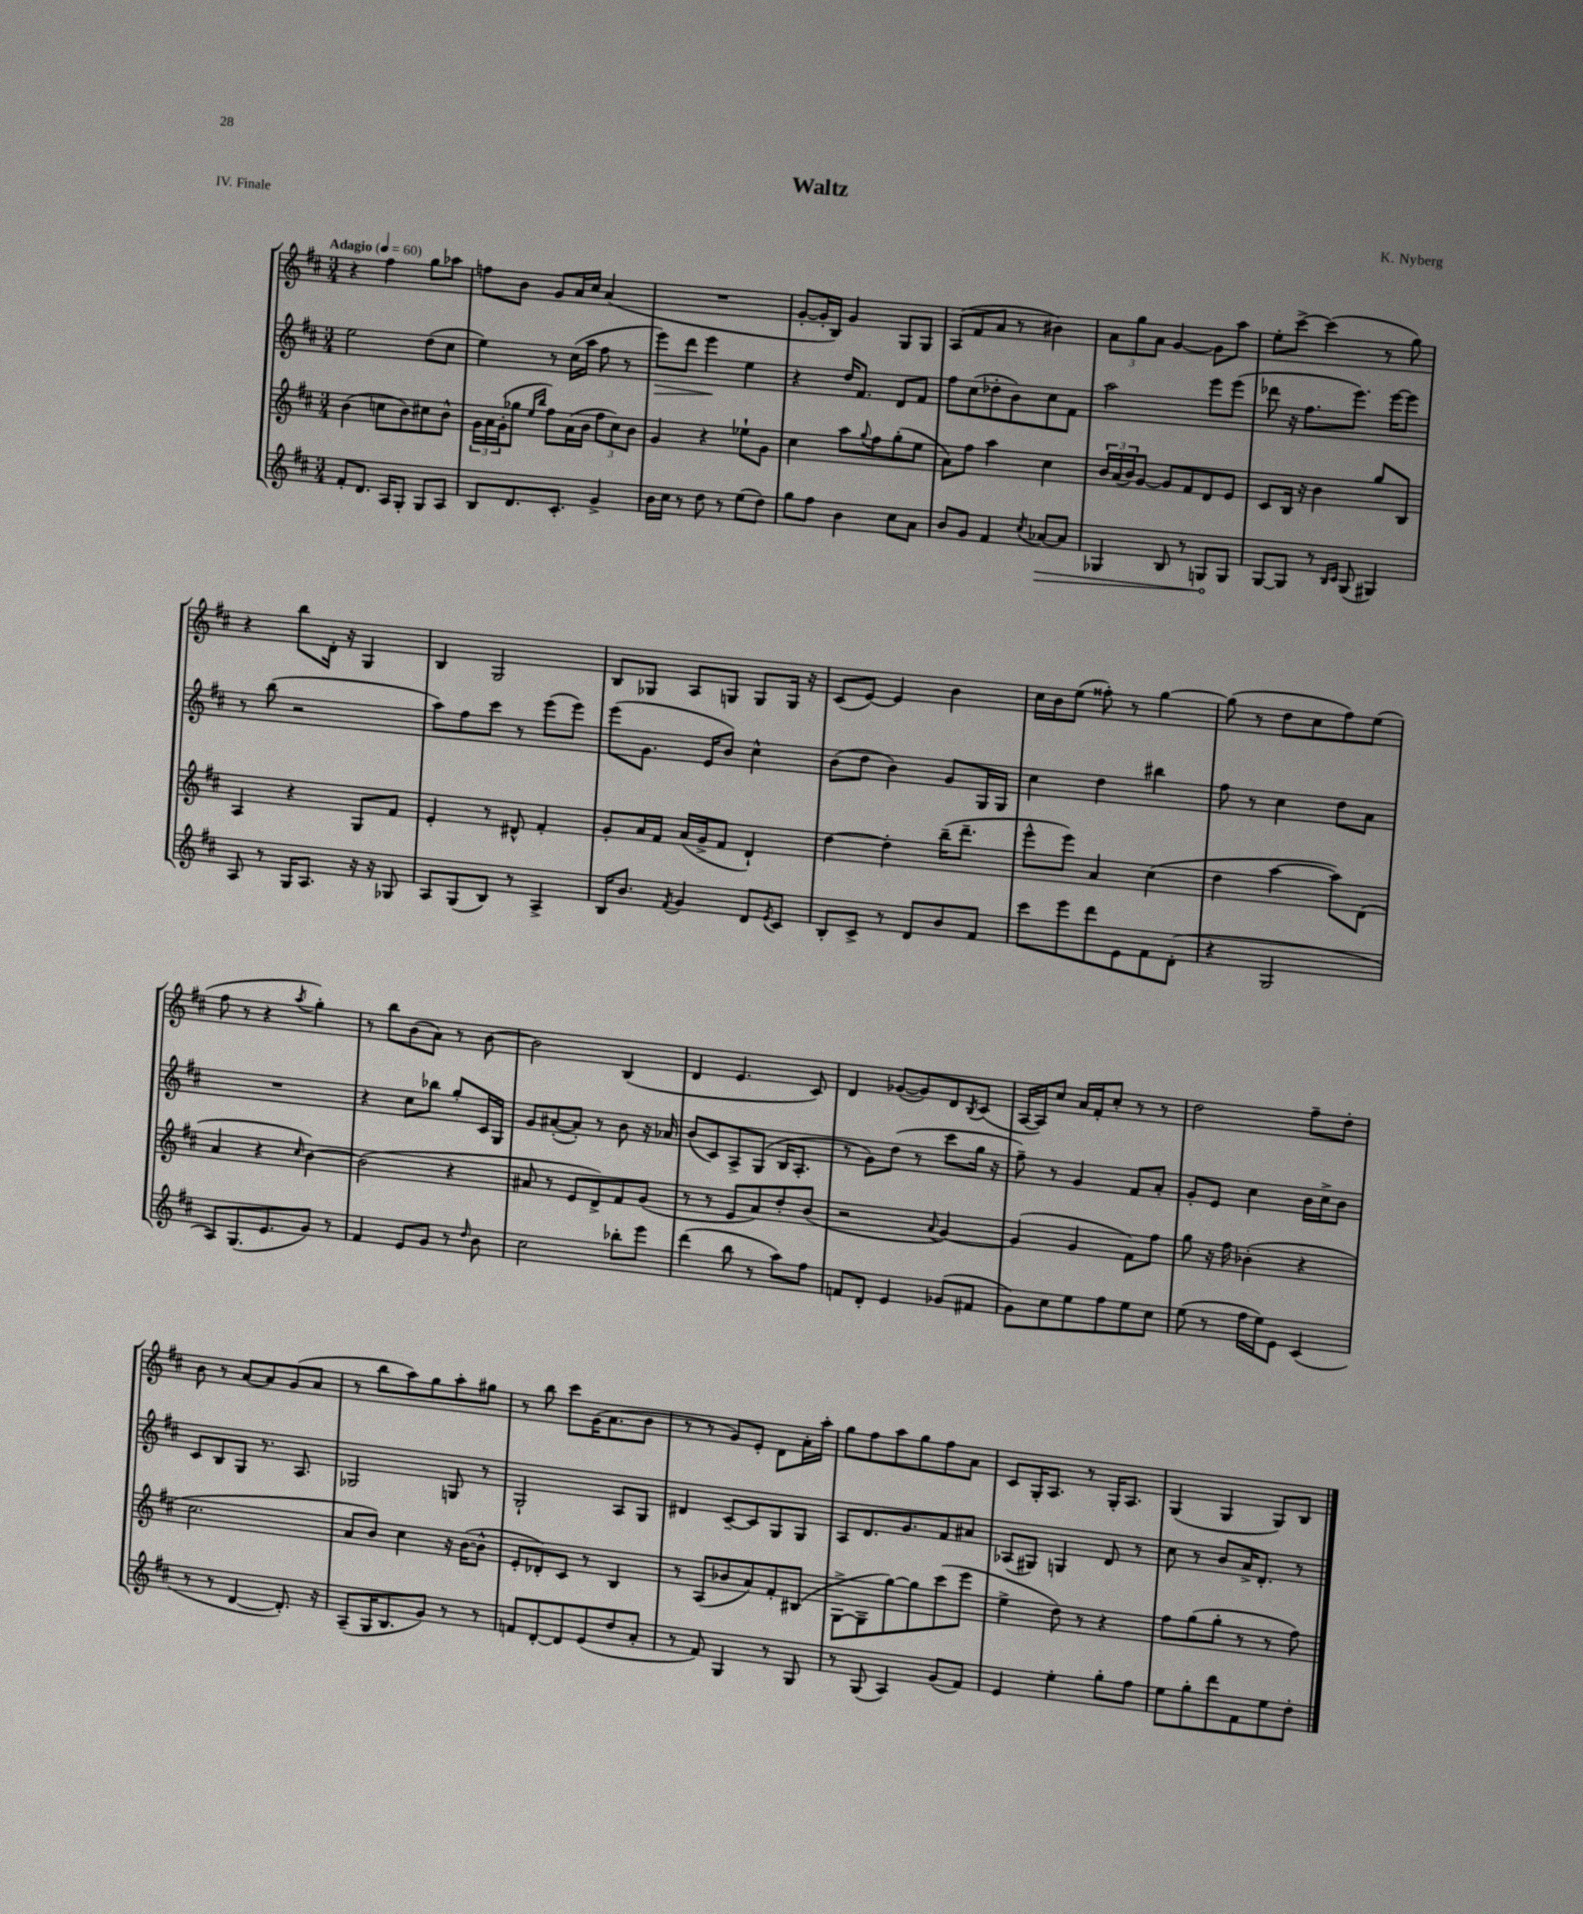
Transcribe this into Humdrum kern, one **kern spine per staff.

**kern	**dynam	**kern	**kern	**dynam	**kern
*part4	*part4	*part3	*part2	*part2	*part1
*staff4	*staff4	*staff3	*staff2	*staff2	*staff1
*clefG2	*	*clefG2	*clefG2	*	*clefG2
*k[f#c#]	*	*k[f#c#]	*k[f#c#]	*	*k[f#c#]
*M3/4	*	*M3/4	*M3/4	*	*M3/4
*MM60	*	*MM60	*MM60	*	*MM60
=1	=1	=1	=1	=1	=1
!	!	!	!	!	!LO:TX:a:B:t=Adagio
8f#'/L	.	(4b\	2ee\	.	4r
8.d/J	.	.	.	.	.
.	.	8ccn\L	.	.	4ff#\
16A/KL	.	.	.	.	.
8G'/J	.	8b\)	.	.	.
8G/L	.	8cc#X\	(8dd\L	.	8gg\L
8A/J	.	8b^^\J	8cc#\J	.	8aa-X\J
=2	=2	=2	=2	=2	=2
8B/L	.	24g\LL	4ee\)	.	8ffn\L
.	.	24a\	.	.	.
.	.	(24g'\J	.	.	.
8.d/	.	8gg-X\J	.	.	8b\J
.	.	16qqee/LL	.	.	.
.	.	16qqbb/JJ	.	.	.
.	.	8ff#\L)	8r	.	8g/L
8.c#'/J	.	.	.	.	.
.	.	(16a\L	(16cc#\LL	.	16a/L
.	.	16b\JJ	16aa\JJ	.	16cc#/JJ
4g^/	.	12ff#\L	8ff#\	.	(4a/
.	.	12cc#\)	.	.	.
.	.	.	8r	.	.
.	.	12b\J	.	.	.
=3	=3	=3	=3	=3	=3
!	!	!	!	!LO:HP:b	!
16b\LL	.	4g/	8eee\L)	>	2.r
16cc#\JJ	.	.	.	.	.
8r	.	.	8ddd\J	.	.
8dd\	.	4r	4eee\	.	.
8r	.	.	.	.	.
(8ee\L	.	8ee-X`\L	4ee\	]	.
8dd\J)	.	8g\J	.	.	.
=4	=4	=4	=4	=4	=4
8gg\L	.	4cc#\	4r	.	[8g'/L
8ff#\J	.	.	.	.	16g'/L]
.	.	.	.	.	16B/JJ)
4b\	.	8aa\L	16dd/KL	.	4g/
.	.	.	8.f#/J	.	.
.	.	8qqgg/	.	.	.
.	.	8ff#\	.	.	.
8cc#\L	.	(8gg'\	8d/L	.	8G/L
8a\J	.	8ee\J	8f#/J	.	8G/J
=5	=5	=5	=5	=5	=5
8b/L	.	8a\L)	8ff#\L	.	(8A/L
8g/J	.	8ff#\J	(8cc#\	.	8f#/
4f#/	.	4aa\	8dd-X'\	.	8a/J
.	.	.	8b\)	.	8r
8qcc#/	.	.	.	.	.
!	!LO:HP:b	!	!	!	!
[8a-X/L	>	4cc#\	8cc#\	.	4b#X\)
8a-/J]	.	.	8f#\J	.	.
=6	=6	=6	=6	=6	=6
4G-X/	.	24b/LL	2aa\	.	12a\L
.	.	(24a/	.	.	.
.	.	24b/J)	.	.	12gg\
.	.	[8g/J	.	.	.
.	.	.	.	.	12a\J
8B/	.	8g/L]	.	.	[4g/
8r	.	8f#/	.	.	.
8Gn/L	.	8d/	8eee\L	.	8g\L]
8G/J	]	8e/J	(8eee\J	.	8aa\J
=7	=7	=7	=7	=7	=7
[8G/L	.	8c#/L	8ddd-X\	.	8ee'\L
8G/J]	.	16B/Jk	16r	.	[8ccc#^\J
.	.	16r	8.ff#\L	.	.
8r	.	4b\	.	.	(4ccc#\]
16qqB/LL	.	.	.	.	.
16qqc#/JJ	.	.	.	.	.
(8G/	.	.	8.eee\J)	.	.
4G#X/)	.	8gg/L	.	.	8r
.	.	.	[16eee\KL	.	.
.	.	8B/J	8eee\J]	.	8gg\)
!!LO:LB:g=z
=8	=8	=8	=8	=8	=8
8A/	.	4A/	8r	.	4r
8r	.	.	(8bb\	.	.
16G/KL	.	4r	2r	.	8bb\L
8.A/J	.	.	.	.	.
.	.	.	.	.	16d'\Jk
.	.	.	.	.	16r
16r	.	8G/L	.	.	4G/
16r	.	.	.	.	.
8G-X/	.	8f#/J	.	.	.
=9	=9	=9	=9	=9	=9
8A/L	.	4e'/	8aa\L)	.	4B/
(8G/	.	.	8ff#\	.	.
8B/J)	.	8r	8ccc#\J	.	2G/
8r	.	8d#X^^/	8r	.	.
4A^/	.	4f#'/	(8eee\L	.	.
.	.	.	8eee\J)	.	.
=10	=10	=10	=10	=10	=10
16B/KL	.	8g'/L	(8eee\L	.	8B/L
8.b/J	.	.	.	.	.
.	.	16a/L	8.g\J	.	8G-X/J
.	.	16f#/JJ	.	.	.
8qf#/	.	.	.	.	.
4g/	.	(16a/LL	.	.	8A/L
.	.	16g^/J	16e/KL	.	.
.	.	8f#/J	8b/J)	.	8Gn/J
8d/L	.	4d`/)	4cc#^^\	.	8G/L
8qe/	.	.	.	.	.
8c#/J	.	.	.	.	16G/Jk
.	.	.	.	.	16r
=11	=11	=11	=11	=11	=11
8B'/L	.	[4dd\	(8b\L	.	(8c#/L
8c#^/J	.	.	8dd\J	.	[8e/J)
8r	.	4dd'\]	4b\)	.	4e/]
8d/L	.	.	.	.	.
8b/	.	(16bb~\KL	8g/L	.	4b\
.	.	8.ddd~\J	.	.	.
8f#/J	.	.	16G/L	.	.
.	.	.	16G/JJ	.	.
=12	=12	=12	=12	=12	=12
8ccc#\L	.	8eee^^\L	4cc#\	.	16cc#\LL
.	.	.	.	.	16b\J
8eee\	.	8eee\J)	.	.	(8ee\J
8ddd\	.	4a/	4dd\	.	8ff##X'\)
8e\	.	.	.	.	8r
8f#\	.	(4cc#\	4bb#X\	.	[4gg\
(8d'\J	.	.	.	.	.
=13	=13	=13	=13	=13	=13
4r	.	4dd\	8ff#\	.	(8gg\]
.	.	.	8r	.	8r
2G/	.	[4aa\	4cc#\	.	8dd\L
.	.	.	.	.	8cc#\
.	.	8aa\L])	8dd\L	.	8ff#\)
.	.	(8d\J	8a\J	.	(8ee\J
!!LO:LB:g=z
=14	=14	=14	=14	=14	=14
8A/L)	.	4a/	2.r	.	8ff#\
(8.G/	.	.	.	.	8r
.	.	4r	.	.	4r
8.e/	.	.	.	.	.
.	.	16qqcc#/	.	.	8qaa/
8g/J)	.	[4b\)	.	.	4gg'\)
8r	.	.	.	.	.
=15	=15	=15	=15	=15	=15
4f#/	.	(2b\]	4r	.	8r
.	.	.	.	.	8bb\L
8e/L	.	.	8cc#\L	.	(8b\
8g/J	.	.	8bb-X\J	.	8a\J)
8r	.	4r	8gg'/L	.	8r
16qqdd/	.	.	.	.	.
8b\	.	.	16c#/L	.	[8b\
.	.	.	16G/JJ	.	.
=16	=16	=16	=16	=16	=16
2cc#\	.	8a#X/	8g/L	.	2b\]
.	.	8r	([8a#X'/	.	.
.	.	8e/L	8a#'/J])	.	.
.	.	8d^/)	8r	.	.
8bb-X'\L	.	8f#/	8b\	.	(4B/
8eee\J	.	(8g/J	16r	.	.
.	.	.	16a-X/	.	.
=17	=17	=17	=17	=17	=17
(4ddd\	.	8r	(8b/L	.	4d/
.	.	8r	8c#/)	.	.
8bb\	.	8e/L	8A^/	.	4.e/
8r	.	8a/)	(8G/J	.	.
8aa\L)	.	8dd'/	16B/KL	.	.
.	.	.	8.A'/J	.	.
8ff#\J	.	(8b/J	.	.	8c#/)
=18	=18	=18	=18	=18	=18
8fn/L	.	2r	8r	.	4d/
8d'/J	.	.	8g\L)	.	.
4e/	.	.	(8dd\J	.	([8g-X/L
.	.	.	8r	.	8g-/])
.	.	8qqa/	.	.	.
(8g-X/L	.	[4g/)	8ccc#\L	.	8d/
.	.	.	.	.	8qB/
8f#X/J	.	.	16gg\Jk	.	(8c#/J
.	.	.	16r	.	.
=19	=19	=19	=19	=19	=19
8g\L)	.	(4g/]	8ff#~\)	.	[16A/LL
.	.	.	.	.	16A/J])
8cc#\	.	.	8r	.	8cc#/J
8ee\	.	4g/	4g/	.	16a/LL
.	.	.	.	.	16f#'/J
8ff#\	.	.	.	.	8cc#'/J
8ee\	.	8f#\L)	8f#/L	.	8r
8cc#\J	.	8ff#\J	8a'/J	.	8r
=20	=20	=20	=20	=20	=20
(8ee\	.	8gg\	8g'/L	.	2dd\
8r	.	16r	8e/J	.	.
.	.	16ff#\	.	.	.
16ff#\LL	.	(4b-X'\	4cc#\	.	.
16ee\J)	.	.	.	.	.
8e\J	.	.	.	.	.
(4c#/	.	4r	16b\LL	.	8ff#~\L
.	.	.	16cc#^\J	.	.
.	.	.	8b\J	.	8dd'\J
!!LO:LB:g=z
=21	=21	=21	=21	=21	=21
8r	.	2.cc#\	8c#/L	.	8b\
8r	.	.	8B/	.	8r
[4d/	.	.	8G/J	.	[8a/L
.	.	.	8.r	.	8a/]
8.d'/])	.	.	.	.	(8g/
.	.	.	8.A/	.	.
.	.	.	.	.	8a/J
16r	.	.	.	.	.
=22	=22	=22	=22	=22	=22
(8A~/L	.	8a/L	2G-X/	.	8r
16G/K	.	8b/J)	.	.	8bb\L
8.B/	.	.	.	.	.
.	.	4cc#\	.	.	8aa\)
8g/J)	.	.	.	.	8gg\
8r	.	16r	8Gn/	.	8aa'\
.	.	([16b\KL	.	.	.
8r	.	8b^^\J]	8r	.	8gg#X\J
=23	=23	=23	=23	=23	=23
8fn/L	.	8e'/L	2G`/	.	8r
[8d'/	.	8d-X'/)	.	.	8bb\
8d/]	.	8c#/J	.	.	8ccc#\L
(8e/	.	8r	.	.	(16g\K
.	.	.	.	.	8.a\
8dd/	.	4B/	8A/L	.	.
8a'/J	.	.	8G/J	.	8b\J
=24	=24	=24	=24	=24	=24
8r	.	8r	4d#X/	.	8r
8f#/)	.	(8A/L	.	.	8r
4G/	.	8b-X/	[8c#~/L	.	8g/L)
.	.	8a/)	8c#/]	.	8e'/J
8r	.	8f#'/	8G/	.	8d\L
8G/	.	(8B#X/J	8G/J	.	16a'\L
.	.	.	.	.	16aa'\JJ
=25	=25	=25	=25	=25	=25
8r	.	[8G^\L	8A/L	.	8gg\L
(8G/	.	8G~\]	8.d/	.	8ff#\
4A/)	.	[8gg\)	.	.	8aa\
.	.	.	8.g/	.	.
.	.	8gg\]	.	.	8gg\
(8g/L	.	(8ccc#\	8f#/	.	8ff#\
8f#/J)	.	8eee\J	8a#X/J	.	8a\J
=26	=26	=26	=26	=26	=26
4e/	.	4ee^\	(8A-X/L	.	8c#/L
.	.	.	8G#X/J)	.	16G'/K
.	.	.	.	.	8.A/J
4ee'\	.	8dd\)	4Gn/	.	.
.	.	8r	.	.	8r
8gg'\L	.	4r	8d/	.	16G'/KL
.	.	.	.	.	8.A/J
8ff#\J	.	.	8r	.	.
=27	=27	=27	=27	=27	=27
8ee\L	.	8ff#\L	8cc#\	.	(4G/
8gg'\	.	(8gg\	8r	.	.
8ddd\	.	8gg'\J	8b/L	.	4G/
8f#\	.	8r	16a^/K	.	.
.	.	.	8.d'/J	.	.
8ee\	.	8r	.	.	8G/L)
8dd'\J	.	8ff#\)	8r	.	8B/J
==	==	==	==	==	==
*-	*-	*-	*-	*-	*-
